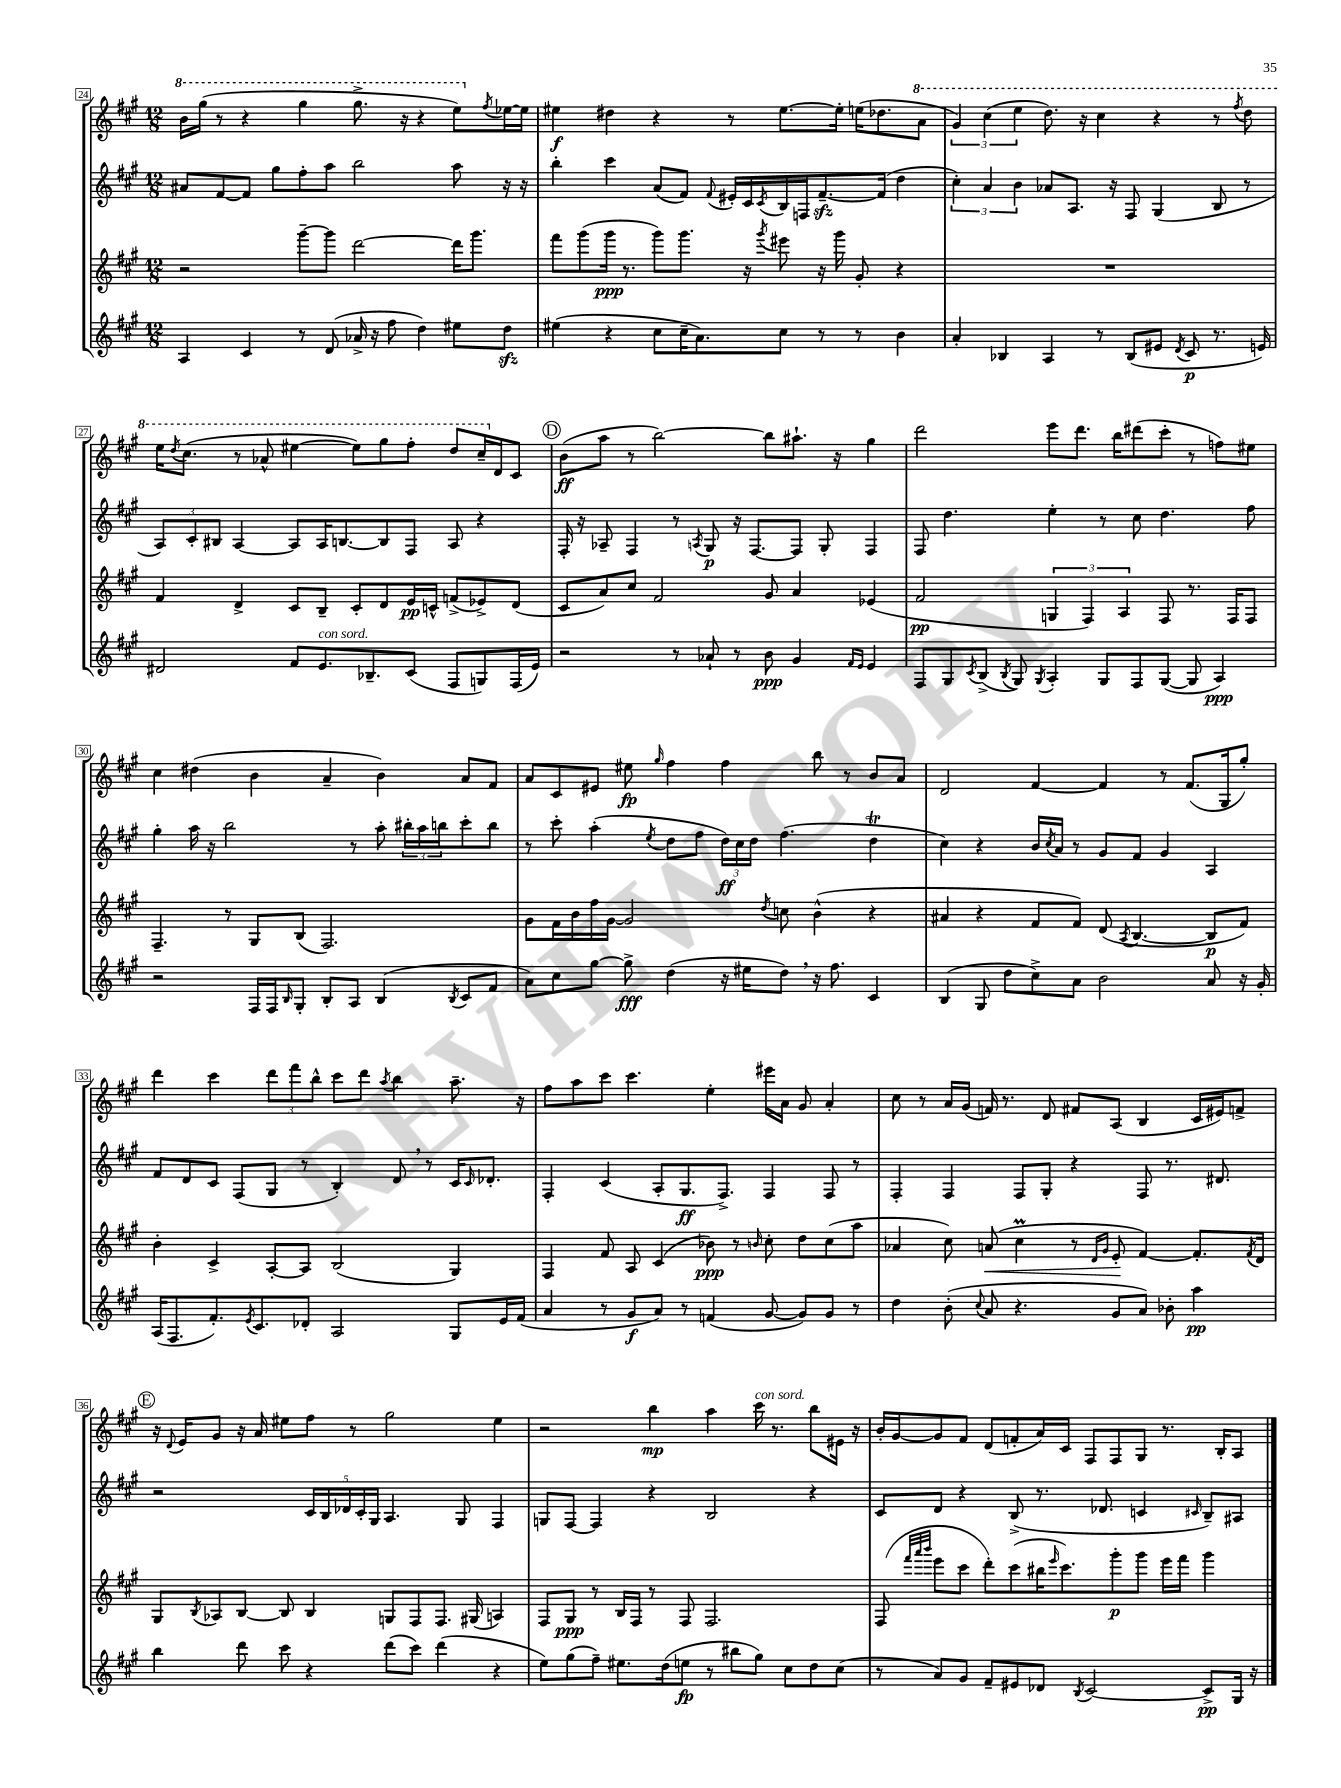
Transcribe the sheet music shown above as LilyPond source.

<<
\new StaffGroup <<
\new Staff = "s0" {
    \clef treble \key a \major \numericTimeSignature \time 12/8
    \ottava #1 b''16 gis'''16( r8 r4 gis'''4 gis'''8.-> r16 r4 e'''8) \ottava #0 \acciaccatura { fis''8 } ees''16~ ees''16 |
    eis''4\f dis''4 r4 r8 eis''8.~ eis''16-. e''16( des''8. \ottava #1 a''8 |
    \tuplet 3/2 { gis''4) cis'''4( e'''4 } d'''8.) r16 cis'''4 r4 r8 \acciaccatura { fis'''8 } d'''8 |
    e'''16 \acciaccatura { d'''8 } cis'''8.( r8 aes''8-^ eis'''4~ eis'''8) gis'''8 fis'''8-. d'''8 cis'''16-- \ottava #0 d'16 cis'8 |
    \mark \markup { \circle "D" } b'8\ff( a''8 r8 b''2~) b''8 ais''8.-! r16 gis''4 |
    d'''2 e'''8 d'''8. b''16 dis'''8( cis'''8-. r8 f''8) eis''8 |
    cis''4 dis''4( b'4 a'4-- b'4) a'8 fis'8 |
    a'8 cis'8 eis'8 eis''8\fp \grace { gis''16 } fis''4 fis''4 b''8 r8 b'8 a'8 |
    d'2 fis'4~ fis'4 r8 fis'8.( gis16 gis''8-.) |
    d'''4 cis'''4 \tuplet 3/2 { d'''8 fis'''8 b''8-^ } cis'''8 d'''8 \acciaccatura { a''8 } b''4 a''8.-- r16 |
    fis''8 a''8 cis'''8 cis'''4. e''4-. eis'''16 a'16 gis'8 a'4-. |
    cis''8 r8 a'16 gis'16( f'16) r8. d'8 fis'8 a8( b4 cis'16 eis'16) f'8-> |
    \mark \markup { \circle "E" } r16 \appoggiatura { d'8 } e'16 gis'8 r16 a'16 eis''8 fis''8 r8 gis''2 eis''4 |
    r2 b''4\mp a''4 cis'''16^\markup { \italic "con sord." } r8. b''8 eis'16 r16 |
    b'16-. gis'16~ gis'8 fis'8 d'8( f'8-. a'16) cis'16 fis8 fis8 gis8 r8. b16-. a8 \bar "|." |
}
\new Staff = "s1" {
    \clef treble \key a \major \numericTimeSignature \time 12/8
    ais'8 fis'8~ fis'8 gis''8 fis''8-. a''8 b''2 a''8 r16 r16 |
    b''4-. cis'''4 a'8( fis'8) \appoggiatura { fis'8 } eis'16-. cis'16 \acciaccatura { cis'8 } b16 f16 fis'8.~--\sfz fis'16( d''4 |
    \tuplet 3/2 { cis''4-.) a'4 b'4 } aes'8 a8. r16 fis8 gis4( b8 r8 |
    \tuplet 3/2 { a8) cis'8-. bis8 } a4~ a8 a16 b8.~ b8 fis8 a8 r4 |
    \mark \markup { \circle "D" } fis16-. r16 aes8-- fis4 r8 \acciaccatura { a8 } gis8\p r16 fis8.~ fis8 gis8-. fis4 |
    fis8 d''4. e''4-. r8 cis''8 d''4. fis''8 |
    gis''4-. a''16 r16 b''2 r8 a''8-. \tuplet 3/2 { bis''16-. a''16 b''16 } cis'''8-. b''8 |
    r8 cis'''8-. a''4-.( \acciaccatura { e''8 } d''8 fis''8 \tuplet 3/2 { d''16\ff) cis''16 d''16 } fis''4.( d''4\trill |
    cis''4) r4 b'16 \acciaccatura { cis''8 } a'16 r8 gis'8 fis'8 gis'4 a4 |
    fis'8 d'8 cis'8 fis8( gis8 r8 b4-.) d'8 \breathe r8 cis'16 \grace { cis'16 } des'8.-. |
    fis4-. cis'4( a8-. gis8.\ff fis8.->) fis4 fis8 r8 |
    fis4-. fis4 fis8 gis8-. r4 fis8 r8. dis'8. |
    \mark \markup { \circle "E" } r2 \tuplet 5/4 { cis'16 b16 des'16 cis'16-. gis16 } a4. gis8 fis4 |
    g8 fis8~ fis4 r4 b2 r4 |
    cis'8 d'8 r4 b8->( r8. des'8. c'4 \grace { cis'16 } b8--) ais8 \bar "|." |
}
\new Staff = "s2" {
    \clef treble \key a \major \numericTimeSignature \time 12/8
    r2 gis'''8~-- gis'''8 d'''2~ d'''16 gis'''8. |
    fis'''8 gis'''8( gis'''16\ppp r8. gis'''8) gis'''8. r16 \acciaccatura { gis'''8 } eis'''8 r16 gis'''16 gis'8-. r4 |
    R1. |
    fis'4 d'4-> cis'8 b8-- cis'8-. d'8 e'16\pp c'16-^ f'8->( ees'8->) d'8( |
    \mark \markup { \circle "D" } cis'8 a'8) cis''8 fis'2 gis'8 a'4 ees'4( |
    fis'2\pp \tuplet 3/2 { g4 fis4) a4 } fis8 r8. fis16 fis8 |
    fis4.-- r8 gis8 b8( fis2.) |
    gis'8 fis'16 b'16 fis''16 gis'16~ gis'2 \acciaccatura { d''8 } c''8 b'4-^( r4 |
    ais'4 r4 fis'8 fis'8) d'8( \acciaccatura { a8 } b4.~ b8\p fis'8) |
    b'4-. cis'4-> a8~-. a8 b2( gis4) |
    fis4 fis'8 a8 cis'4( bes'8\ppp) r8 \grace { b'16 } cis''8-. d''8 cis''8( a''8 |
    aes'4 cis''8) a'8\<( cis''4\prall r8 \grace { d'16 gis'16 } e'8-.\! fis'4~) fis'8.-. \acciaccatura { fis'8 } d'16 |
    \mark \markup { \circle "E" } gis8 \acciaccatura { b8 } aes8 b8~ b8 b4 g8 fis8 fis8. gis16( a4) |
    fis8 gis8\ppp r8 b16 fis16 r8 fis8 fis2. |
    fis8( \grace { fis'''32 a'''32 b'''32 } e'''8 cis'''8 d'''8-.) cis'''8( bis''16 \grace { e'''16 } cis'''8.) gis'''8-.\p gis'''8 e'''16 fis'''16 gis'''4 \bar "|." |
}
\new Staff = "s3" {
    \clef treble \key a \major \numericTimeSignature \time 12/8
    a4 cis'4 r8 d'8( aes'16-> r16 fis''8 d''4) eis''8 d''8\sfz |
    eis''4( r4 cis''8 cis''16-- a'8.) cis''8 r8 r8 b'4 |
    a'4-. bes4 a4 r8 bes8( eis'8 \acciaccatura { d'8 } cis'8\p r8. e'16) |
    dis'2 fis'8 e'8.^\markup { \italic "con sord." } bes8.-- cis'8( fis8 g8) fis16( e'16) |
    \mark \markup { \circle "D" } r2 r8 aes'8-! r8 b'8\ppp gis'4 \grace { fis'16 e'16 } e'4 |
    fis8 gis8 \acciaccatura { cis'8 } b8->( \acciaccatura { b8 } gis8) \acciaccatura { gis8 } a4-. gis8 fis8 gis8~( gis8 a4\ppp) |
    r2 fis16 fis16 \grace { b16 } gis8-. b8-. a8 b4( \acciaccatura { b8 } cis'8 fis'8 |
    a'8) cis''8 gis''8~ gis''8->\fff d''4( r16 eis''16 d''8) \breathe r16 fis''8. cis'4 |
    b4( gis8 d''8 cis''8->) a'8 b'2 a'8 r16 gis'16-. |
    a16( fis8. fis'8.-.) \acciaccatura { e'8 } cis'8. des'8-. a2 gis8 e'16 fis'16( |
    a'4 r8 gis'8\f a'8) r8 f'4( gis'8~ gis'8) gis'8 r8 |
    d''4 b'8-.( \appoggiatura { cis''8 } a'8 r4. gis'8 a'8) bes'8-. a''4\pp |
    \mark \markup { \circle "E" } b''4 d'''8 cis'''8 r4 d'''8( cis'''8) d'''4( r4 |
    e''8) gis''8( fis''8--) eis''8. d''16( e''8\fp r8 bis''8 gis''8) cis''8 d''8 cis''8( |
    r8 a'8) gis'8 fis'8-- eis'8 des'8 \acciaccatura { b8 } cis'2~ cis'8->\pp gis16 r16 \bar "|." |
}
>>
>>
\layout { \context { \Score currentBarNumber = #24 \override BarNumber.stencil = #(make-stencil-boxer 0.1 0.3 ly:text-interface::print) } }
